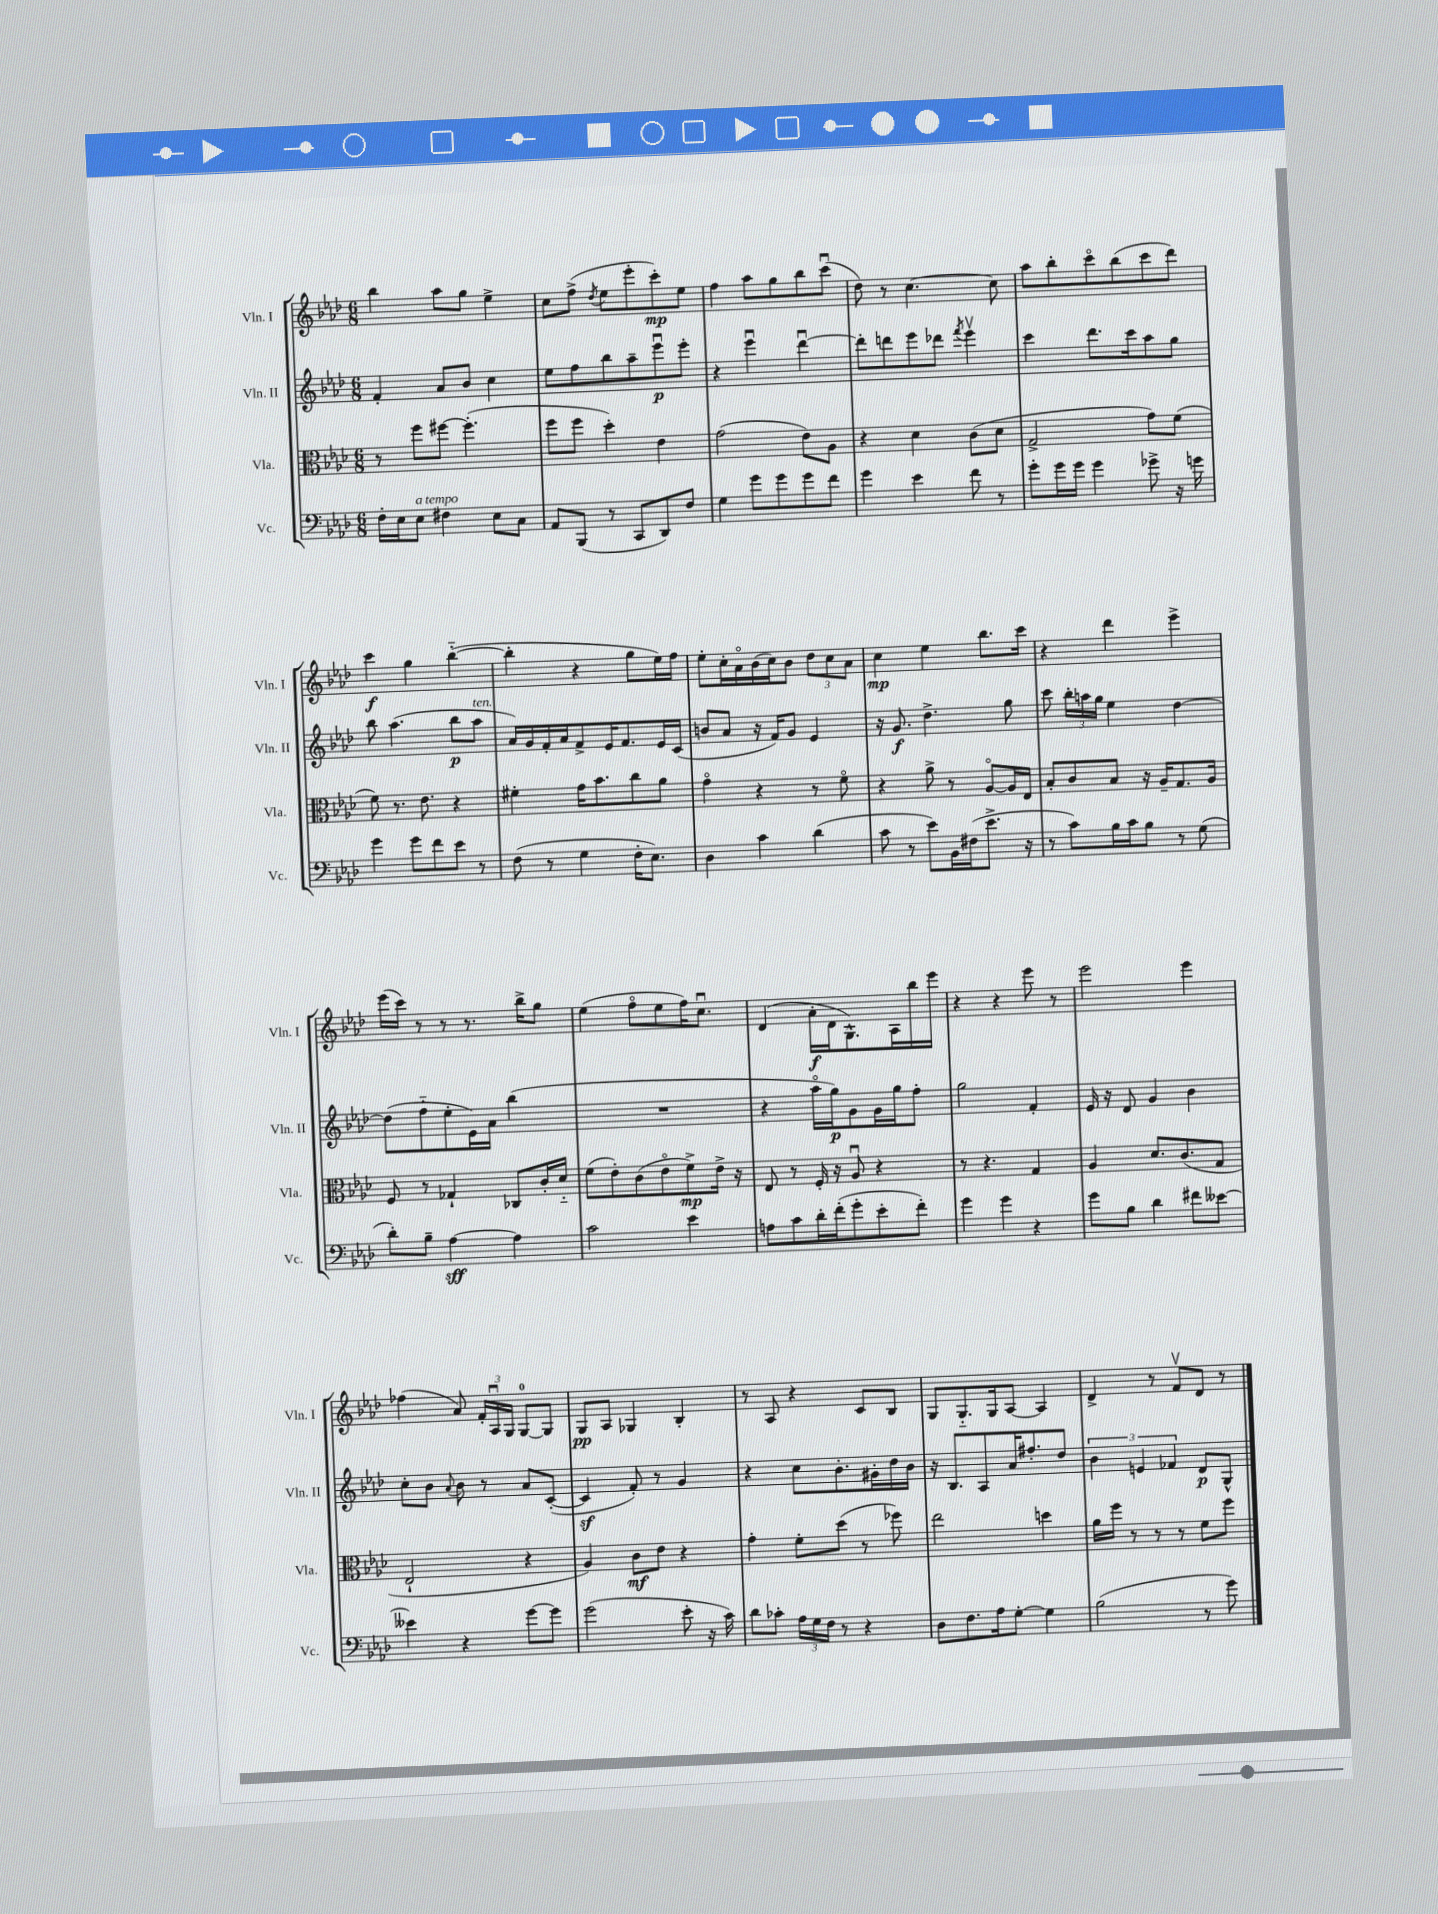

**kern	**dynam	**kern	**dynam	**kern	**dynam	**kern	**dynam
*part4	*part4	*part3	*part3	*part2	*part2	*part1	*part1
*staff4	*staff4	*staff3	*staff3	*staff2	*staff2	*staff1	*staff1
*I"Vc.	*	*I"Vla.	*	*I"Vln. II	*	*I"Vln. I	*
*I'Vc.	*	*I'Vla.	*	*I'Vln. II	*	*I'Vln. I	*
*clefF4	*	*clefC3	*	*clefG2	*	*clefG2	*
*k[b-e-a-d-]	*	*k[b-e-a-d-]	*	*k[b-e-a-d-]	*	*k[b-e-a-d-]	*
*M6/8	*	*M6/8	*	*M6/8	*	*M6/8	*
=32	=32	=32	=32	=32	=32	=32	=32
16F'\LL	.	8r	.	4f'/	.	4bb-\	.
16E-\J	.	.	.	.	.	.	.
!LO:TX:a:i:t=a tempo	!	!	!	!	!	!	!
8E-\J	.	8ff\L	.	.	.	.	.
4F#X\	.	[8ff#X\J	.	8a-/L	.	8aa-\L	.
.	.	(4.ff#'\]	.	8b-/J	.	8gg\J	.
8E-\L	.	.	.	4cc\	.	4ee-^\	.
8C\J	.	.	.	.	.	.	.
=33	=33	=33	=33	=33	=33	=33	=33
8AA-/L	.	8ff\L	.	8ee-\L	.	8cc\L	.
(8BBB-/J	.	8ff\J	.	8ff\	.	(8ff^\J	.
.	.	.	.	.	.	8qdd-/	.
8r	.	4dd-'\)	.	8bb-\	.	8ee-\L	.
8CC/L	.	.	.	8aa-~\	.	8eee-'\	.
8DD-/)	.	4e-\	.	8eee-u\	p	8ccc'\)	mp
8F/J	.	.	.	8eee-'\J	.	8ee-\J	.
=34	=34	=34	=34	=34	=34	=34	=34
4G\	.	(2g\	.	4r	.	4ff\	.
8g\L	.	.	.	4eee-u\	.	8aa-\L	.
8g\	.	.	.	.	.	8gg\	.
8g\	.	8e-\L)	.	[4ddd-u\	.	8bb-\	.
8f\J	.	8A-\J	.	.	.	(8cccu\J	.
=35	=35	=35	=35	=35	=35	=35	=35
4g\	.	4r	.	8ddd-'\L]	.	8dd-\)	.
.	.	.	.	8dddn\	.	8r	.
4e-\	.	4d-\	.	8eee-\	.	[4.cc\	.
.	.	.	.	8ddd-X\J	.	.	.
.	.	.	.	8qfff/	.	.	.
8f\	.	(8c\L	.	4eee-v\	.	.	.
8r	.	8d-\J	.	.	.	8cc\]	.
=36	=36	=36	=36	=36	=36	=36	=36
8g'\L	.	2G^/	.	4ccc\	.	8aa-\L	.
16g\L	.	.	.	.	.	8bb-'\	.
16g\JJ	.	.	.	.	.	.	.
4g\	.	.	.	8.ddd-\L	.	8ccc\	.
.	.	.	.	.	.	(8bb-\	.
.	.	.	.	16ccc\k	.	.	.
8g-X^\	.	8g\L)	.	8aa-\	.	8ccc\	.
16r	.	(8f\J	.	8gg\J	.	8ddd-\J)	.
16gn\	.	.	.	.	.	.	.
!!LO:LB:g=z
=37	=37	=37	=37	=37	=37	=37	=37
4g\	.	8f\)	.	8bb-\	.	4ccc\	f
.	.	8.r	.	(4.aa-\	.	.	.
8g\L	.	.	.	.	.	4gg\	.
.	.	8.e-\	.	.	.	.	.
8f\	.	.	.	.	.	.	.
8e-\J	.	4r	.	8bb-\L	p	([4bb-\	.
!	!	!	!	!LO:TX:a:i:t=ten.	!	!	!
8r	.	.	.	8aa-\J	.	.	.
=38	=38	=38	=38	=38	=38	=38	=38
(8F\	.	4f#X'\	.	16a-/LL)	.	4bb-'\]	.
.	.	.	.	16g/	.	.	.
8r	.	.	.	16f'/	.	.	.
.	.	.	.	16a-/J	.	.	.
4G\	.	16g\KL	.	8f^/	.	4r	.
.	.	8.b-\	.	.	.	.	.
.	.	.	.	16e-/K	.	.	.
.	.	.	.	8.f/	.	.	.
16F'\KL	.	8cc\	.	.	.	8gg\L	.
8.E-\J)	.	.	.	.	.	.	.
.	.	8a-\J	.	16e-/L	.	16ee-\L)	.
.	.	.	.	(16c/JJ	.	16ff\JJ	.
=39	=39	=39	=39	=39	=39	=39	=39
4D-\	.	4g\	.	8bn/L	.	8ee-'\L	.
.	.	.	.	8a-/J	.	16cc'\L	.
.	.	.	.	.	.	16a-\	.
4c\	.	4r	.	16r	.	(16b-\	.
.	.	.	.	16f/KL)	.	16cc\J)	.
.	.	.	.	8g/J	.	8b-\J	.
(4d-\	.	8r	.	4e-/	.	12dd-\L	.
.	.	.	.	.	.	12cc\	.
.	.	8f\	.	.	.	.	.
.	.	.	.	.	.	12a-\J	.
=40	=40	=40	=40	=40	=40	=40	=40
8c\	.	4r	.	16r	.	4cc\	mp
.	.	.	.	8.g/	f	.	.
8r	.	.	.	.	.	.	.
8e-\L)	.	8a-^\	.	4.dd-^\	.	4ee-\	.
16BB-\L	.	8r	.	.	.	.	.
(16F#X\J	.	.	.	.	.	.	.
8.e-^\J	.	[8A-/L	.	.	.	8.bb-\L	.
.	.	16A-/L]	.	8gg\	.	.	.
16r	.	16E-/JJ	.	.	.	16ccc\Jk	.
=41	=41	=41	=41	=41	=41	=41	=41
8r	.	8B-'/L	.	8ccc\	.	4r	.
8c\L)	.	8c/	.	24bb-'\LL	.	.	.
.	.	.	.	24aan\	.	.	.
.	.	.	.	24gg\JJ	.	.	.
16B-\L	.	8B-/J	.	4ee-\	.	4ddd-\	.
16c\J	.	.	.	.	.	.	.
8B-\J	.	16r	.	.	.	.	.
.	.	16A-~/KL	.	.	.	.	.
8r	.	8.G/	.	[4dd-\	.	4eee-^\	.
(8G\	.	.	.	.	.	.	.
.	.	16A-/Jk	.	.	.	.	.
!!LO:LB:g=z
=42	=42	=42	=42	=42	=42	=42	=42
8d-'\L)	.	8F/	.	(8dd-\L]	.	(16eee-\LL	.
.	.	.	.	.	.	16ccc\JJ)	.
8B-~\J	.	8r	.	8ff\	.	8r	.
[4A-\	sff	4G-X`/	.	8ee-'\	.	8r	.
.	.	.	.	16e-\L)	.	8.r	.
.	.	.	.	16a-\JJ	.	.	.
4A-\]	.	8C-X/L	.	(4bb-\	.	.	.
.	.	.	.	.	.	16bb-^\KL	.
.	.	16c'/L	.	.	.	8gg\J	.
.	.	16d-/JJ	.	.	.	.	.
=43	=43	=43	=43	=43	=43	=43	=43
2c\	.	(8f\L	.	2.r	.	(4ee-\	.
.	.	8e-'\)	.	.	.	.	.
.	.	(8c\	.	.	.	8ff\L	.
.	.	8e-\	.	.	.	8ee-\	.
4e-\	.	8f^\)	mp	.	.	16ff\K)	.
.	.	.	.	.	.	8.ccu\J	.
.	.	16e-^\Jk	.	.	.	.	.
.	.	16r	.	.	.	.	.
=44	=44	=44	=44	=44	=44	=44	=44
8An\L	.	8E-/	.	4r	.	(4d-/	.
8c\	.	8r	.	.	.	.	.
16d-'\L	.	16F'/	.	16aa-\LL	.	16a-'\LL	f
(16f'\J	.	16r	.	16gg\J)	p	16d-\J	.
8g'\	.	8A-u/	.	8g\	.	8.G^^\)	.
8e-'\	.	4r	.	16g\L	.	.	.
.	.	.	.	16gg\J	.	16A-\L	.
8f'\J)	.	.	.	8ff'\J	.	16bb-\	.
.	.	.	.	.	.	16eee-\JJ	.
=45	=45	=45	=45	=45	=45	=45	=45
4g\	.	8r	.	2gg\	.	4r	.
.	.	4.r	.	.	.	.	.
4g\	.	.	.	.	.	4r	.
4r	.	4G/	.	4f'/	.	8eee-\	.
.	.	.	.	.	.	8r	.
=46	=46	=46	=46	=46	=46	=46	=46
8g\L	.	4A-/	.	16e-/	.	2eee-\	.
.	.	.	.	16r	.	.	.
8B-\J	.	.	.	8d-/	.	.	.
4d-\	.	8.d-/L	.	4g/	.	.	.
.	.	(8.c/	.	.	.	.	.
8f#X\L	.	.	.	4b-\	.	4eee-\	.
[8e--X\J	.	8G/J	.	.	.	.	.
!!LO:LB:g=z
=47	=47	=47	=47	=47	=47	=47	=47
4e--X\]	.	2E-`/	.	8cc'\L	.	(4ff-X\	.
.	.	.	.	8b-\J	.	.	.
.	.	.	.	8qqa-/	.	.	.
4r	.	.	.	8b-\	.	8a-/)	.
.	.	.	.	8r	.	24f'/LL	.
.	.	.	.	.	.	24A-u/	.
.	.	.	.	.	.	24G/JJ	.
[8g\L	.	4r	.	8a-/L	.	[8G/L	.
8g\J]	.	.	.	([8c'/J	.	8G/J]	.
=48	=48	=48	=48	=48	=48	=48	=48
(2g\	.	4A-/)	.	4cz/]	.	8G/L	pp
.	.	.	.	.	.	8A-/J	.
.	.	8c\L	mf	8f'/)	.	4G-X/	.
.	.	8e-\J	.	8r	.	.	.
8e-'\	.	4r	.	4g/	.	4B-'/	.
16r	.	.	.	.	.	.	.
16c\)	.	.	.	.	.	.	.
=49	=49	=49	=49	=49	=49	=49	=49
8d-\L	.	4g'\	.	4r	.	8r	.
8c-X'\J	.	.	.	.	.	8A-/	.
24A-\LL	.	8f'\L	.	8cc\L	.	4r	.
24G\	.	.	.	.	.	.	.
24F\JJ	.	.	.	.	.	.	.
8r	.	(8dd-\J	.	8.b-'\	.	.	.
4r	.	8r	.	.	.	8c/L	.
.	.	.	.	16g#X'\L	.	.	.
.	.	8ff-X\)	.	16dd-\	.	8B-/J	.
.	.	.	.	16b-\JJ	.	.	.
=50	=50	=50	=50	=50	=50	=50	=50
8D-\L	.	2ee-\	.	16r	.	8G/L	.
.	.	.	.	8.B-/L	.	.	.
8.F\	.	.	.	.	.	8.G/	.
.	.	.	.	8A-/	.	.	.
16A-\k	.	.	.	.	.	16G/k	.
[8G'\J	.	.	.	16a-/K	.	[8A-/J	.
.	.	.	.	8.ff#X'/	.	.	.
4G\]	.	4ddn\	.	.	.	4A-/]	.
.	.	.	.	8dd-/J	.	.	.
=51	=51	=51	=51	=51	=51	=51	=51
(2B-\	.	16a-\LL	.	6b-\	.	4d-^/	.
.	.	16ff\JJ	.	.	.	.	.
.	.	8r	.	.	.	.	.
.	.	.	.	6en/	.	.	.
.	.	8r	.	.	.	8r	.
.	.	.	.	6f-X/	.	.	.
.	.	8r	.	.	.	8fv/L	.
8r	.	8f\L	.	8d-/L	p	8d-/J	.
8g\)	.	8ff\J	.	8G^^/J	.	8r	.
==	==	==	==	==	==	==	==
*-	*-	*-	*-	*-	*-	*-	*-
